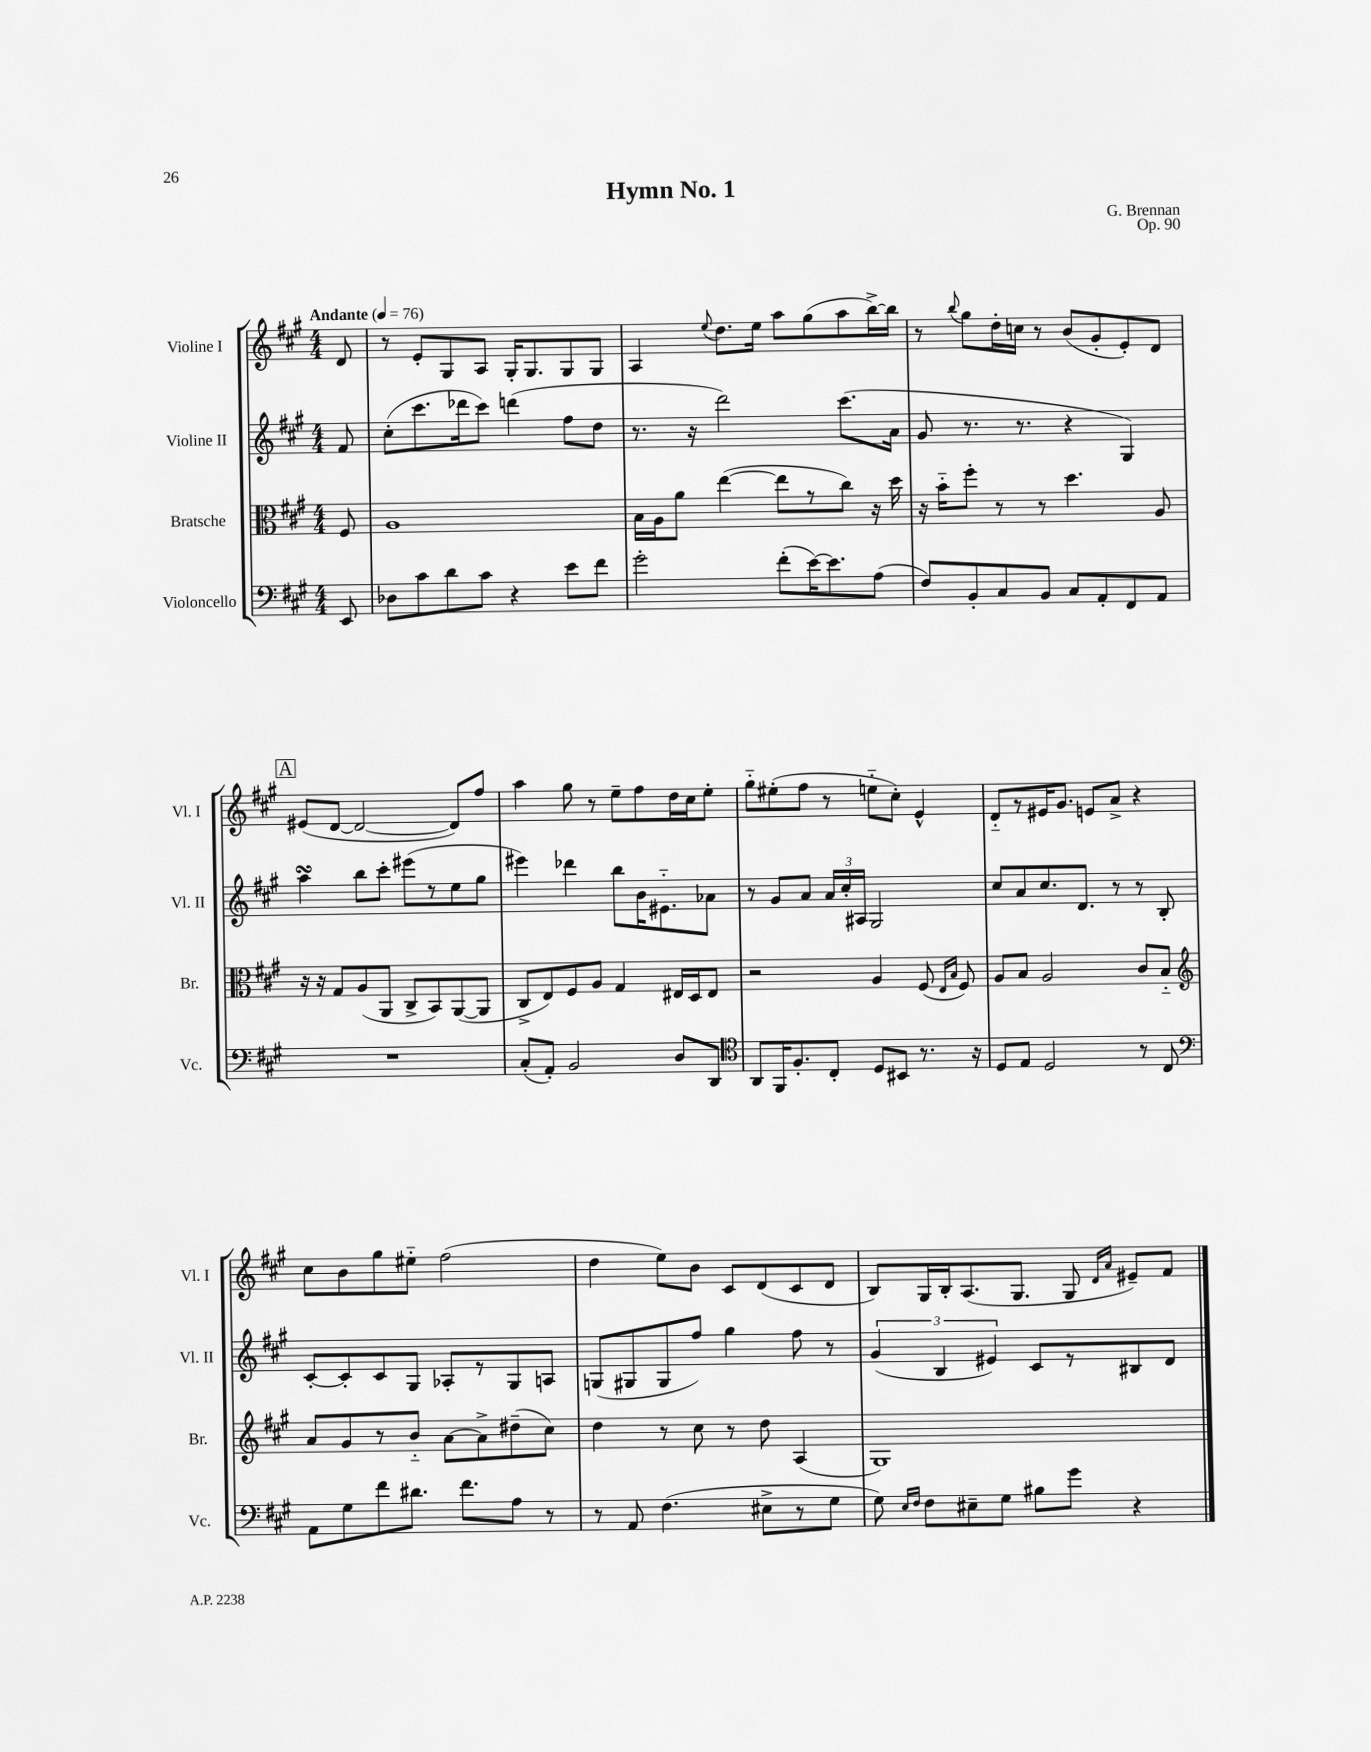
\header { title = "Hymn No. 1" composer = "G. Brennan" opus = "Op. 90" }
<<
\new StaffGroup <<
\new Staff = "s0" \with { instrumentName = "Violine I" shortInstrumentName = "Vl. I" } {
    \clef treble \key a \major \numericTimeSignature \time 4/4 \partial 8 \tempo "Andante" 4 = 76
    \autoBeamOff d'8 |
    r8 e'8[-. gis8 a8] gis16[-. gis8. gis8 gis8] |
    a4 \appoggiatura { e''8 } d''8.[ e''16] a''8[ gis''8( a''8 b''16~->) b''16] |
    r8 \appoggiatura { b''8 } gis''8[ d''16-. c''16] r8 b'8[( gis'8-. e'8-.) d'8] |
    \mark \markup { \box "A" } eis'8[( d'8]~ d'2~ d'8[) fis''8] |
    a''4 gis''8 r8 e''8[-- fis''8 d''16 cis''16 e''8]-. |
    gis''8[-_ eis''8-.( fis''8] r8 e''8[-_ cis''8]-.) e'4-^ |
    d'8[-_ r8 eis'16 gis'8.] e'8[ a'8]-> r4 |
    cis''8[ b'8 gis''8 eis''8]-_ fis''2( |
    d''4 e''8[) b'8] cis'8[ d'8( cis'8 d'8] |
    b8[) gis16 b16-. a8.( gis8.] gis8 \grace { d'16[ a'16] } eis'8[--) fis'8] \bar "|." |
}
\new Staff = "s1" \with { instrumentName = "Violine II" shortInstrumentName = "Vl. II" } {
    \clef treble \key a \major \numericTimeSignature \time 4/4 \partial 8
    \autoBeamOff fis'8 |
    cis''8[-.( cis'''8. des'''16 cis'''8]) d'''4( fis''8[ d''8] |
    r8. r16 d'''2) cis'''8.[( a'16] |
    gis'8 r8. r8. r4 gis4) |
    \mark \markup { \box "A" } a''4\turn b''8[ cis'''8]-. eis'''8[( r8 e''8 gis''8] |
    eis'''4) des'''4 b''8[ b'16 eis'8.-_ aes'8] |
    r8 gis'8[ a'8] \tuplet 3/2 { a'16[ cis''16-. ais16] } gis2 |
    cis''8[ a'8 cis''8. d'8.] r8 r8 b8-. |
    cis'8[~-. cis'8-. cis'8 gis8] aes8[-. r8 gis8 a8] |
    g8[( gis8 gis8 fis''8]) gis''4 fis''8 r8 |
    \tuplet 3/2 { gis'4( b4 eis'4) } cis'8[ r8 bis8 d'8] \bar "|." |
}
\new Staff = "s2" \with { instrumentName = "Bratsche" shortInstrumentName = "Br." } {
    \clef alto \key a \major \numericTimeSignature \time 4/4 \partial 8
    \autoBeamOff fis8 |
    a1 |
    b16[ a16 a'8] e''4~( e''8[ r8 cis''8]) r16 d''16 |
    r16 b'16[-_ fis''8]-. r8 r8 d''4. a8 |
    \mark \markup { \box "A" } r16 r16 gis8[ a8( a,8] cis8[-> b,8) a,8~( a,8] |
    cis8[-> e8) fis8 a8] gis4 eis16[ d16 eis8] |
    r2 a4 fis8( \grace { e16[ b16] } fis8) |
    a8[ b8] a2 cis'8[ b8]-_ |
    \clef treble a'8[ gis'8 r8 b'8]-_ a'8[~ a'8-> dis''8--( cis''8]) |
    d''4 r8 cis''8 r8 d''8 a4( |
    gis1) \bar "|." |
}
\new Staff = "s3" \with { instrumentName = "Violoncello" shortInstrumentName = "Vc." } {
    \clef bass \key a \major \numericTimeSignature \time 4/4 \partial 8
    \autoBeamOff e,8 |
    des8[ cis'8 d'8 cis'8] r4 e'8[ fis'8] |
    gis'2-. fis'8[-.( e'16~) e'8. a8]( |
    fis8[) b,8-. cis8 b,8] cis8[ a,8-. fis,8 a,8] |
    \mark \markup { \box "A" } R1 |
    cis8[-.( a,8]-.) b,2 d8[ d,8] |
    \clef tenor a,8[ fis,16 fis8.-. cis8]-. d8[ bis,8] r8. r16 |
    d8[ e8] d2 r8 cis8 |
    \clef bass a,8[ gis8 fis'8 dis'8.] fis'8.[ a8] r8 |
    r8 a,8 fis4.( eis8[-> r8 gis8] |
    gis8) \grace { e16[ fis16] } fis8[ eis8-- gis8] bis8[ gis'8] r4 \bar "|." |
}
>>
>>
\layout { \context { \Score \remove "Bar_number_engraver" } }
